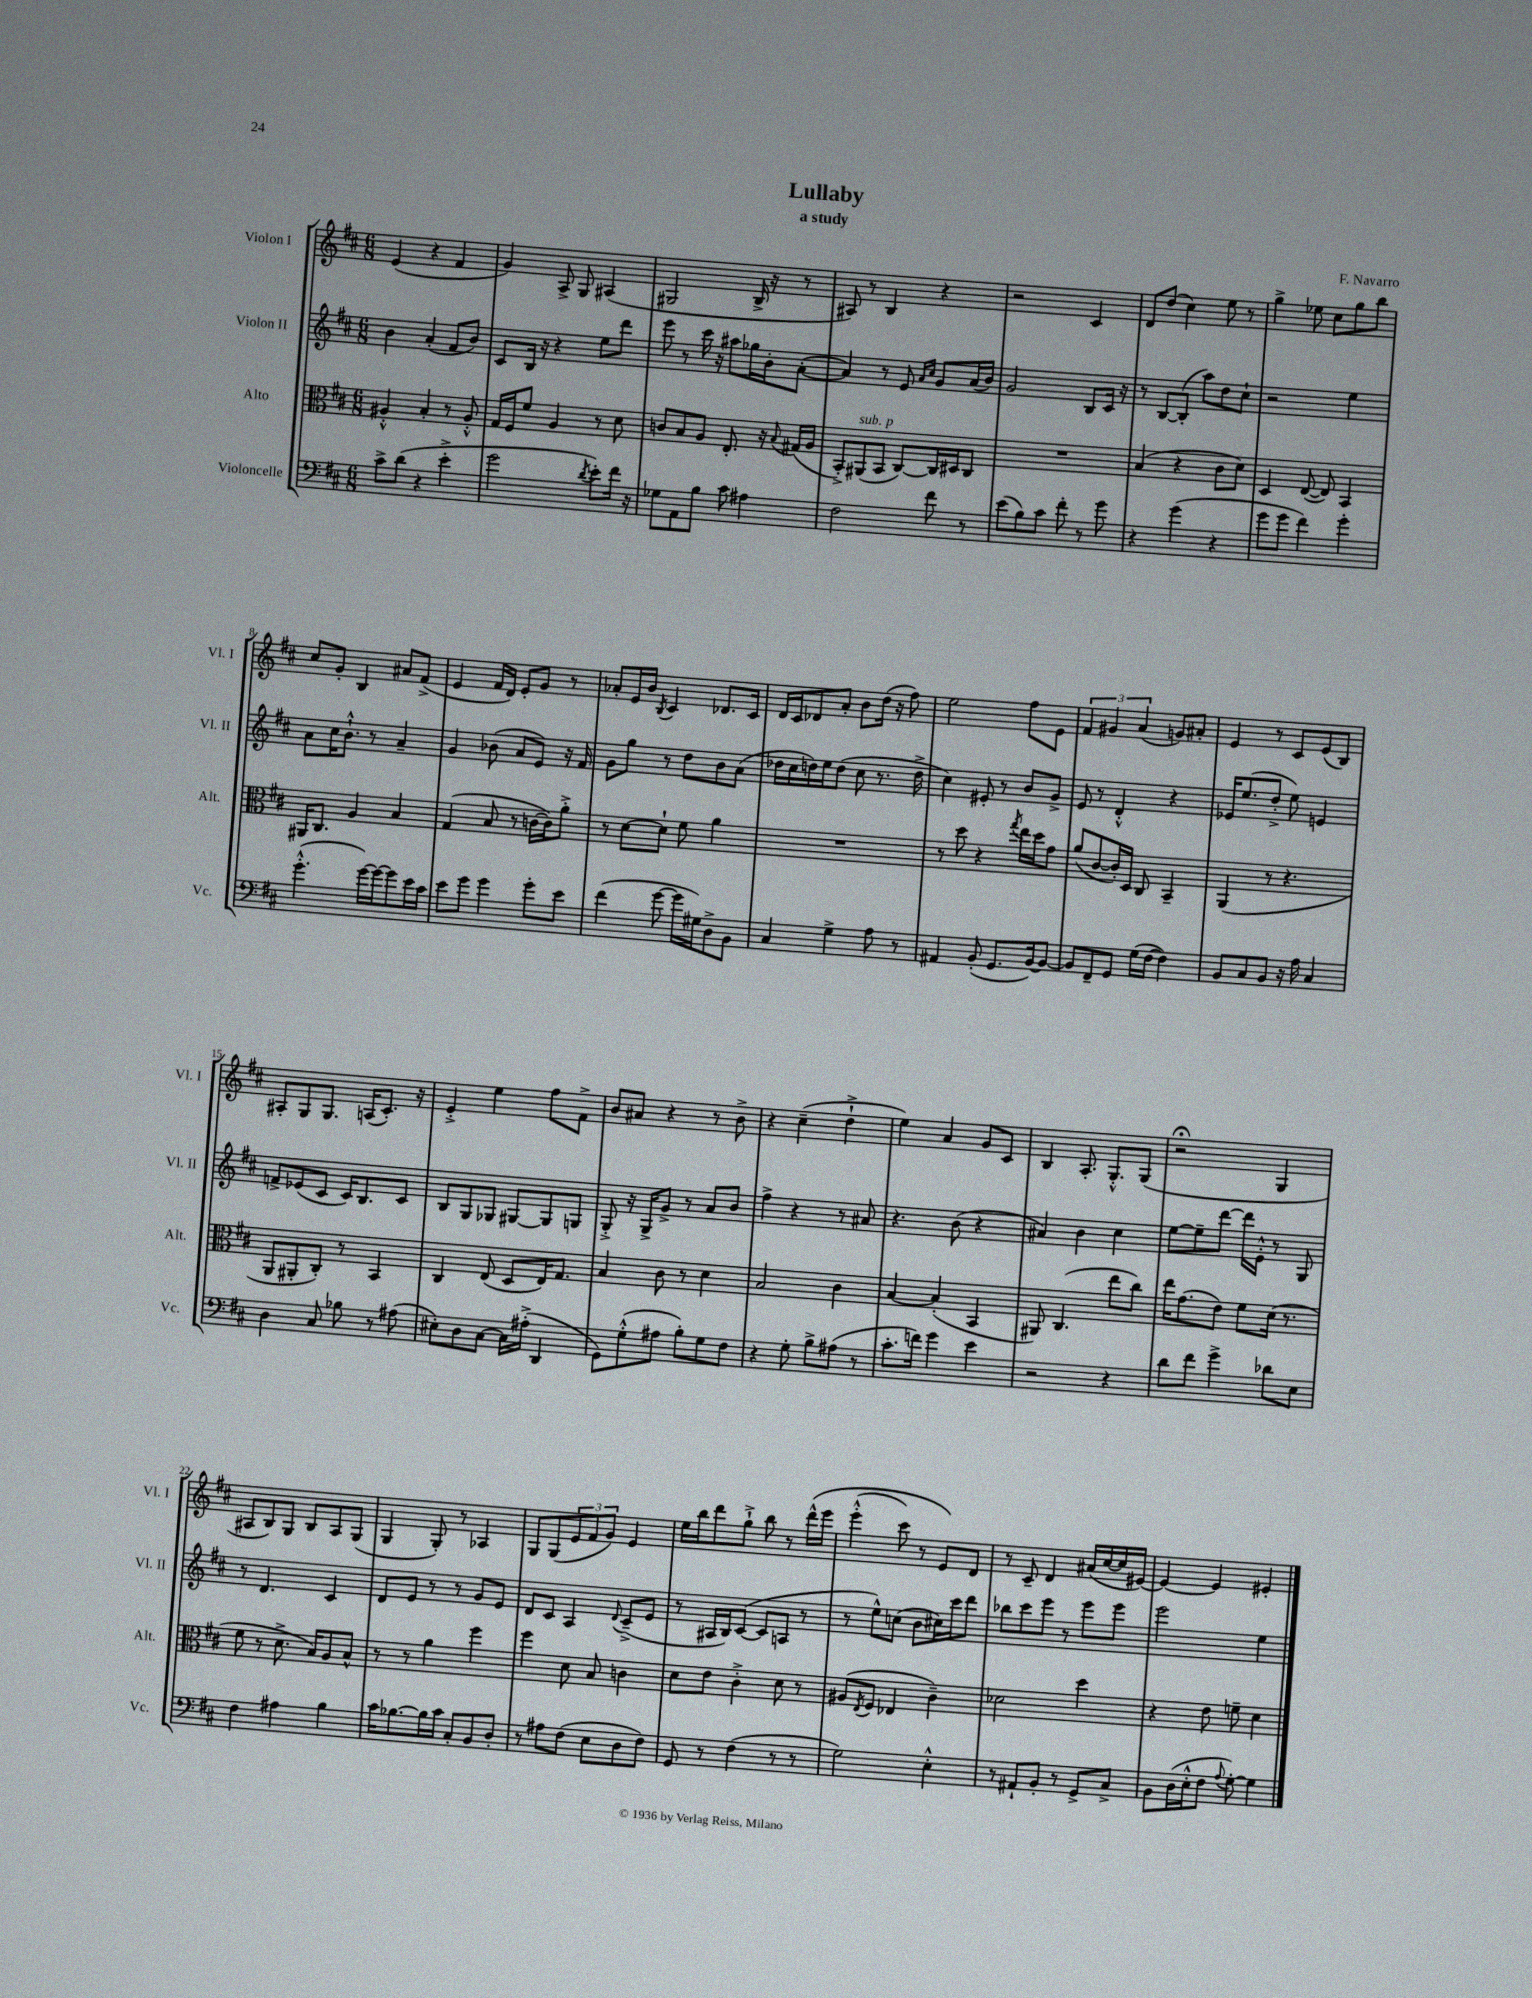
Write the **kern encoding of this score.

**kern	**kern	**kern	**kern
*part4	*part3	*part2	*part1
*staff4	*staff3	*staff2	*staff1
*I"Violoncelle	*I"Alto	*I"Violon II	*I"Violon I
*I'Vc.	*I'Alt.	*I'Vl. II	*I'Vl. I
*clefF4	*clefC3	*clefG2	*clefG2
*k[f#c#]	*k[f#c#]	*k[f#c#]	*k[f#c#]
*M6/8	*M6/8	*M6/8	*M6/8
=1	=1	=1	=1
8c#^\L	4A#X'^^/	4b\	(4e/
(8d\J	.	.	.
4r	4B'/	(4a'/	4r
4e'^\	8r	8f#/L	4f#/
.	8A#'^^/	8b/J)	.
=2	=2	=2	=2
2g\	16G/LL	8c#/L	4g/)
.	16F#/J	.	.
.	8f#/J	16B/Jk	.
.	.	16r	.
.	4A/	4r	8A^/
.	.	.	8G/
8qd/	.	.	.
8e'\L)	8r	8ee\L	(4A#X/
16f#\Jk	8d\	8ddd\J	.
16r	.	.	.
=3	=3	=3	=3
8G-X\L	8cn/L	8eee\	2G#X/
8AA\	8B/	8r	.
8B\J	8A/J	16ccc#\	.
.	.	16r	.
8c#\	8.E'/	8aa#X\L	.
4A#X\	.	16gg-X\L	16B^/
.	16r	16b'\J	16r
.	8qqB/	.	.
.	(16G#X/LL	([8a'\J	8r
.	16A/JJ	.	.
=4	=4	=4	=4
2F#\	8BB'^/L)	4a/])	8A#X/)
!	!LO:TX:a:i:t=sub. p	!	!
.	(8AA#X/	.	8r
.	8BB/J	8r	4B/
.	[8C#/L)	8e/	.
.	.	16qqa/LL	.
.	.	16qqcc#/JJ	.
8f#\	16C#/L]	8g/L	4r
.	16D#X/J	.	.
8r	8C#/J	(16a/L	.
.	.	16b/JJ)	.
=5	=5	=5	=5
(8e\L	2.r	2g/	2r
8B\)	.	.	.
8c#\J	.	.	.
8f#'\	.	.	.
8r	.	8B/L	4c#/
8g\	.	16c#/Jk	.
.	.	16r	.
=6	=6	=6	=6
4r	(4B/	8r	8d/L
.	.	[8B/L	(8dd/J
(4g\	4r	(8B'/J]	4cc#\)
.	.	8aa\L)	.
4r	8c#\L	8dd\	8ee\
.	8d\J)	8cc#`\J	8r
=7	=7	=7	=7
8g\L	4D/	2r	4gg^\
8g\J	.	.	.
4f#\)	([8E/	.	8ee-X\
.	8E/])	.	8cc#\L
4g'\	4BB/	4ee\	8gg\
.	.	.	8bb\J
!!LO:LB:g=z
=8	=8	=8	=8
(4.g'^^\	16AA#X/KL	8a\L	8cc#/L
.	8.C#/J	.	.
.	.	16cc#\K	8g'/J
.	.	8.b`^^\J	.
.	4A/	.	4B/
[16g\LL)	.	8r	.
16g\J_	.	.	.
8g\]	4B/	4a~/	8a#X/L
16e\L	.	.	(8f#^/J
16c#\JJ	.	.	.
=9	=9	=9	=9
8e\L	(4G/	4g/	4e/
8g\J	.	.	.
4g\	8B/	(8b-X\	16f#/LL
.	.	.	16d/JJ)
.	8r	8a/L	8e'/L
8g'\L	[16cn\LL	8e/J)	8g/J
.	16c\J])	.	.
8e\J	8a'^\J	16r	8r
.	.	16f#/	.
=10	=10	=10	=10
(4f#\	8r	8g\L	8a-X'/L
.	[8d\L	8gg\J	16e/L
.	.	.	16b/JJ
.	.	.	8qB/
[8g\	8d`\J]	8r	4c#/
16g\LL]	8f#\	8dd\L	.
16G#X\J)	.	.	.
8D^\	4a\	8b\	8.d-X/L
8BB\J	.	(8a\J	.
.	.	.	16c#/Jk
=11	=11	=11	=11
4C#/	2.r	16dd-X\LL	16d/LL
.	.	16cc#\	16c#/J
.	.	16ddn\)	8d-X/
.	.	16ee\J	.
4G^\	.	(8dd\J	8a'/J
.	.	8cc#\	8b\L
8A\	.	8.r	(16dd\Jk
.	.	.	16r
8r	.	.	8ff#\)
.	.	16dd^\	.
=12	=12	=12	=12
4AA#X/	8r	4cc#\)	2ee\
.	8dd\	.	.
(8BB'/	4r	8e#X'/	.
8.GG/L	.	8r	.
.	8qgg/	.	.
.	16ee\LL	8b/L	8ff#\L
[16BB/k)	16dd\J	.	.
8BB/J_	8g\J	8g^/J	8e\J
=13	=13	=13	=13
8BB/L]	(8a/L	8e/	6f#/
8FF#~/	[8c#/	8r	.
.	.	.	6g#X/
8GG/J	16c#'/L])	4d'^^/	.
.	16D/JJ	.	.
.	.	.	(6a/
(16G\LL	8C#/	.	.
[16F#\JJ	.	.	.
4F#\])	4BB~/	4r	8gn/L)
.	.	.	8a#X'/J
=14	=14	=14	=14
8BB/L	(4AA/	16e-X/KL	4e/
.	.	(8.ee/	.
8C#/	.	.	.
8BB/J	8r	8dd'^/J	8r
16r	4.r	8ee\)	8c#/L
16A\	.	.	.
4C#/	.	4en/	(8e/
.	.	.	8B/J)
!!LO:LB:g=z
=15	=15	=15	=15
4D\	8AA/L	8fn^/L	8A#X'/L
.	8AA#X'/	(8e-X/	8G/
8C#/	8C#'/J)	8c#/J	8.G/J
8B-X\	8r	16c#/KL)	.
.	.	8.B/	(16An/KL
8r	4BB/	.	8.c#'/J)
(8A#X\	.	8c#/J	.
.	.	.	16r
=16	=16	=16	=16
8E#X'\L)	4C#/	8B/L	4e'^/
8D\	.	8G/	.
[8C#\J	(8E/	8G-X/J	4ee\
16C#\LL]	8D/L	[8G#X/L	.
(16A#X'^\JJ	.	.	.
4DD/	16E/K)	8G#/]	8ff#\L
.	8.G/J	.	.
.	.	8Gn/J	8f#^\J
=17	=17	=17	=17
8GG\L)	4B/	8G'^/	8b/L
(8G'^^\	.	16r	8a#X/J
.	.	16G^/KL	.
8A#X\J	8c#\	8g^/J	4r
8B'\L)	8r	8r	.
8G\	4d\	8a/L	8r
8F#\J	.	8b/J	8b^\
=18	=18	=18	=18
4r	2B/	4ff#^\	4r
8G'\	.	4r	(4cc#~\
8B^\L	.	.	.
(8A#X\J	4c#\	8r	4dd`^\
8r	.	8a#X/	.
=19	=19	=19	=19
8.c#'\L	[4B/	4.r	4ee\)
16fn\Jk)	.	.	.
4g\	(4B'/]	.	4a/
.	.	(8b\	.
4e\	4BB/	4r	8g/L
.	.	.	8c#/J
=20	=20	=20	=20
2r	8AA#X/)	4a#X/)	4B/
.	(4.C#/	.	.
.	.	4b\	8.A'/
.	.	.	8.G'^^/L
4r	8ee\L	4cc#\	.
.	8cc#\J)	.	(8G/J
=21	=21	=21	=21
8d\L	16ee\KL	[8ee\L	2r;<
.	(8.g\	.	.
8f#\J	.	8ee~\]	.
4g^\	8e\J)	[8ddd\J	.
.	8f#\L	16ddd\LL]	.
.	.	16e'^^\JJ	.
8d-X\L	(16d\Jk	8r	4G/
.	8.r	.	.
8E\J	.	8G/	.
!!LO:LB:g=z
=22	=22	=22	=22
4F#\	8f#\	8r	8A#X/L
.	8r	4.d/	8B/)
4A#X\	8.d^\	.	8G/J
.	.	.	8B/L
.	16B/KL)	.	.
4B\	8A/	4c#/	8A#/
.	8B^^/J	.	(8G/J
=23	=23	=23	=23
16c#\KL	8r	8d/L	4G/
[8.B-X\	.	.	.
.	8r	8e/J	.
16B-\L]	4a\	8r	8G'/)
16c#\JJ	.	.	.
8C#'/L	.	8r	8r
8BB/	4ff#\	8g/L	4A-X/
8D'/J	.	8e/J	.
=24	=24	=24	=24
8r	4ff#\	8d/L	8G/L
8A#X\L	.	8c#/J	(8G/
(8F#\J	8d\	4A/	12e/
.	.	.	12f#/
8E\L	8B/	.	.
.	.	.	12g/J)
.	.	8qqd/	.
8D\	4cn\	(8c#~^/L	4e/
8F#\J)	.	8e/J	.
=25	=25	=25	=25
8GG/	8d\L	8r	16ee\LL
.	.	.	16bb\J
8r	8e\J	16A#X/LL	8ddd\
.	.	16B/J)	.
(4F#\	4c#'^\	([8c#/J	8gg`^\J
.	.	8c#/L]	8bb\
8r	8d\	8An/J	8r
8r	8r	8r	(16ddd^^\LL
.	.	.	16eee\JJ
=26	=26	=26	=26
2G\)	(8A#X/L	8r	(4eee'^^\
.	8qE/	.	.
.	8F#/J	8ee^^\L)	.
.	4E-X/	(8ccn\J	8ccc#\)
.	.	8b\L	8r
4E'^^\	4c#~\)	16cc#X\L)	8e/L)
.	.	16ccc#\J	.
.	.	8ddd\J	8d/J
=27	=27	=27	=27
8r	2d-X\	8bb-X\L	8r
8AA#X`/L	.	8ccc#\	8c#~/
8BB'/J	.	8eee\J	4d/
8r	.	8r	.
8GG^/L	4dd\	8eee\L	(16a#X/LL
.	.	.	[16cc#/
8C#^/J	.	8eee\J	16cc#/]
.	.	.	[16e#X/JJ)
=28	=28	=28	=28
8BB\L	4r	2eee\	4e#/_
(16D\L	.	.	.
16E'^^\J	.	.	.
8F#\J	8e\	.	4e#/]
8qqA/	.	.	.
[8G'\)	8fn~\	.	.
4G\]	4d\	4ee\	4e#X'/
==	==	==	==
*-	*-	*-	*-
